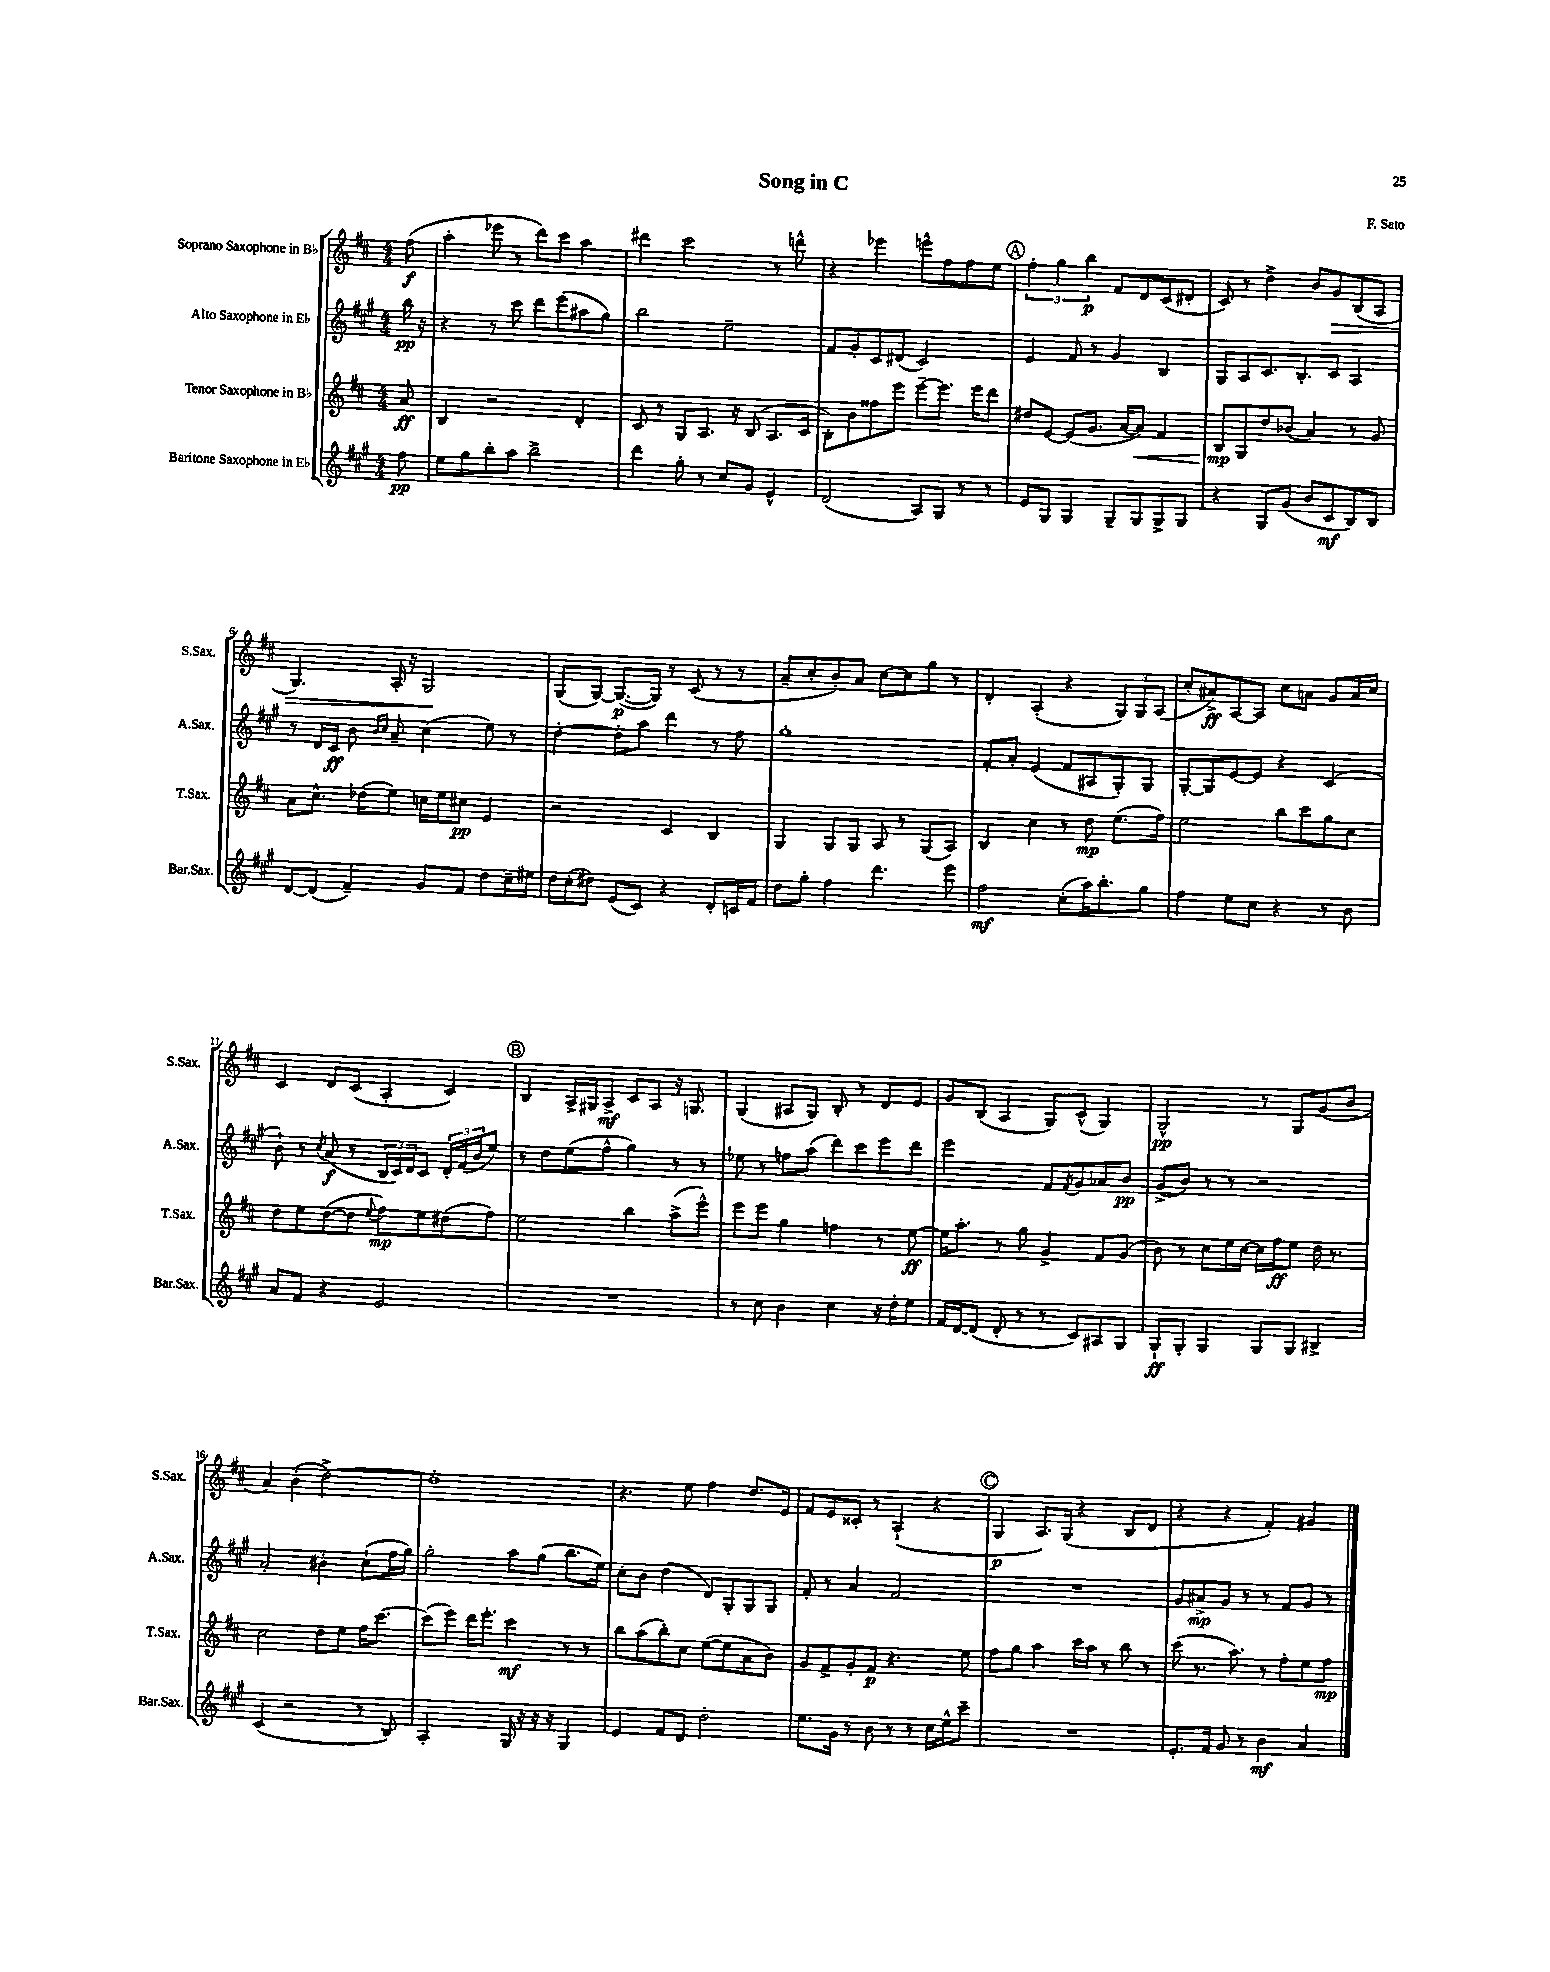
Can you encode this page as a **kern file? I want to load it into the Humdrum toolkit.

**kern	**dynam	**kern	**dynam	**kern	**dynam	**kern	**dynam
*part4	*part4	*part3	*part3	*part2	*part2	*part1	*part1
*staff4	*staff4	*staff3	*staff3	*staff2	*staff2	*staff1	*staff1
*I"Baritone Saxophone in E♭	*	*I"Tenor Saxophone in B♭	*	*I"Alto Saxophone in E♭	*	*I"Soprano Saxophone in B♭	*
*I'Bar.Sax.	*	*I'T.Sax.	*	*I'A.Sax.	*	*I'S.Sax.	*
*clefG2	*	*clefG2	*	*clefG2	*	*clefG2	*
*k[f#c#g#]	*	*k[f#c#]	*	*k[f#c#g#]	*	*k[f#c#]	*
*M4/4	*	*M4/4	*	*M4/4	*	*M4/4	*
=	=	=	=	=	=	=	=
8ff#\	pp	8a/	ff	16bb\	pp	(8ff#\	f
.	.	.	.	16r	.	.	.
=1	=1	=1	=1	=1	=1	=1	=1
8ee\L	.	4B/	.	4r	.	4aa'\	.
8gg#\	.	.	.	.	.	.	.
8bb'\	.	2r	.	8r	.	8eee-X\	.
8aa\J	.	.	.	8ccc#\	.	8r	.
2bb^\	.	.	.	8ddd\L	.	8ddd\L)	.
.	.	.	.	(8eee\	.	8ccc#\J	.
.	.	4d'/	.	8aa#X\	.	4aa\	.
.	.	.	.	8gg#\J)	.	.	.
=2	=2	=2	=2	=2	=2	=2	=2
4ddd\	.	8c#/	.	2bb\	.	4ddd#X\	.
.	.	8r	.	.	.	.	.
8gg#'\	.	8G/L	.	.	.	2ccc#\	.
8r	.	8.A/J	.	.	.	.	.
8cc#/L	.	.	.	2ee~\	.	.	.
.	.	16r	.	.	.	.	.
8g#/J	.	(8B/	.	.	.	.	.
4e^^/	.	8.A/L	.	.	.	8r	.
.	.	.	.	.	.	8dddn^^\	.
.	.	16c#/Jk	.	.	.	.	.
=3	=3	=3	=3	=3	=3	=3	=3
(2d/	.	8B'\L)	.	8f#/L	.	4r	.
.	.	8b\	.	8g#'/	.	.	.
.	.	8ff##X\	.	8c#/	.	4eee-X\	.
.	.	8eee\J	.	(8d#X/J	.	.	.
8A/L)	.	[8eee~\L	.	2c#/)	.	8eeen^^\L	.
8G#/J	.	8.eee\J]	.	.	.	8ff#\	.
8r	.	.	.	.	.	8ff#\	.
.	.	16eee\KL	.	.	.	.	.
8r	.	8ddd\J	.	.	.	8ee\J	.
!!LO:REH:place=s1:t=A
=4	=4	=4	=4	=4	=4	=4	=4
8e/L	.	8dd#X/L	.	4e/	.	6ff#'\	.
8G#/J	.	[8e/J	.	.	.	.	.
.	.	.	.	.	.	6gg\	.
4G#/	.	(8e/L]	.	8f#/	.	.	.
.	.	.	.	.	.	6bb\	p
.	.	8.g/J	.	8r	.	.	.
8G#~/L	.	.	.	4g#/	.	8f#/L	.
.	.	[16a/KL	.	.	.	.	.
!	!	!	!LO:HP:b	!	!	!	!
8G#/	.	8a/J])	<	.	.	8d/	.
8G#^/	.	4f#/	.	4B/	.	(8c#/	.
8G#/J	.	.	.	.	.	8d#X'/J	.
=5	=5	=5	=5	=5	=5	=5	=5
4r	.	8B/L	mp	8G#/L	.	8c#/)	.
.	.	8G/	[	8A/	.	8r	.
8G#/L	.	8dd/	.	8.c#/	.	4dd^\	.
(8g#/J	.	(8b-X/J	.	.	.	.	.
.	.	.	.	8.B'/	.	.	.
8b/L	.	4a/)	.	.	.	8b/L	.
!	!	!	!	!	!	!	!LO:HP:b
8c#/	mf	.	.	8c#/J	.	8g/	>
8B/)	.	8r	.	4A/	.	(8B/	.
8B/J	.	8g/	.	.	.	8A/J	.
!!LO:LB:g=z
=6	=6	=6	=6	=6	=6	=6	=6
[8d/L	.	8a\L	.	8r	.	4.G/)	.
(8d/J]	.	8.cc#^^\J	.	16d/LL	.	.	.
.	.	.	.	16c#/JJ	ff	.	.
4f#~/)	.	.	.	8b\	.	.	.
.	.	(16dd-X\KL	.	.	.	.	.
.	.	.	.	16qqb/LL	.	.	.
.	.	.	.	16qqcc#/JJ	.	.	.
.	.	8ee\J)	.	8a~/	.	16A'/	.
.	.	.	.	.	.	16r	.
8g#/L	.	16ccn\LL	.	(4cc#\	.	2G/	.
.	.	16ee\J	.	.	.	.	.
8f#/J	.	8cc#X\J	pp	.	.	.	.
8dd\L	.	4e/	.	8ee\)	.	.	.
16cc#~\L	.	.	.	8r	.	.	.
16ee#X\JJ	.	.	.	.	.	.	.
.	.	.	.	.	.	.	]
=7	=7	=7	=7	=7	=7	=7	=7
16dd\LL	.	2r	.	[4dd'\	.	(8G/L	.
(16cc#'\J	.	.	.	.	.	.	.
8dd#X\J)	.	.	.	.	.	[8G/J)	.
(8e/L	.	.	.	8dd'\L]	.	(8.G/L_	p
8c#/J)	.	.	.	8aa\J	.	.	.
.	.	.	.	.	.	16G/Jk])	.
4r	.	4c#/	.	4ddd\	.	8r	.
.	.	.	.	.	.	(8c#/	.
8d'/L	.	4B/	.	8r	.	8r	.
16cn/L	.	.	.	8ff#\	.	8r	.
16f#/JJ	.	.	.	.	.	.	.
=8	=8	=8	=8	=8	=8	=8	=8
8dd\L	.	4G/	.	1gg#'	.	8a~/L	.
8gg#'\J	.	.	.	.	.	8cc#'/	.
4ff#\	.	8G/L	.	.	.	8b'/)	.
.	.	8G/J	.	.	.	8a/J	.
4.ddd\	.	8A/	.	.	.	[8cc#\L	.
.	.	8r	.	.	.	8cc#\]	.
.	.	(8G/L	.	.	.	8gg\J	.
8eee\	.	8A/J)	.	.	.	8r	.
=9	=9	=9	=9	=9	=9	=9	=9
2ff#\	mf	4B/	.	8f#'/L	.	4d'/	.
.	.	.	.	8a'/J	.	.	.
.	.	4cc#\	.	(4e/	.	(4A'/	.
(8cc#'\L	.	8r	.	8f#/L	.	4r	.
16aa\K)	.	8dd\	mp	8A#X/	.	.	.
8.bb'\	.	.	.	.	.	.	.
.	.	(8.ee\L	.	8G#'/)	.	12G/L)	.
.	.	.	.	.	.	12G/	.
8gg#\J	.	.	.	8G#/J	.	.	.
.	.	.	.	.	.	(12A/J	.
.	.	16ff#\Jk)	.	.	.	.	.
=10	=10	=10	=10	=10	=10	=10	=10
4ff#\	.	2ee\	.	[8G#'/L	.	8cc#'/L	.
.	.	.	.	8G#/]	.	8a#X^/)	ff
8ee\L	.	.	.	[8e/	.	[8A/	.
8cc#\J	.	.	.	8e/J]	.	8A/J]	.
4r	.	8bb\L	.	4r	.	8cc#\L	.
.	.	8ccc#\	.	.	.	8an\J	.
8r	.	8gg\	.	(4c#/	.	8g/L	.
8b\	.	8cc#\J	.	.	.	16a/L	.
.	.	.	.	.	.	16cc#/JJ	.
!!LO:LB:g=z
=11	=11	=11	=11	=11	=11	=11	=11
8a/L	.	8dd\L	.	8b`\)	.	4c#/	.
8f#/J	.	8ee\	.	8r	.	.	.
.	.	.	.	8qcc#/	.	.	.
4r	.	([8dd\	.	(8a/	f	8d/L	.
.	.	8dd\J]	.	8r	.	(8c#/J	.
.	.	8qqee/	.	.	.	.	.
2e/	.	8ff#\L)	mp	24B/LL	.	4A'/	.
.	.	.	.	24c#/)	.	.	.
.	.	.	.	24d/J	.	.	.
.	.	8ee\	.	8c#/J	.	.	.
.	.	(8dd#X\	.	24d'/LL	.	4c#/)	.
.	.	.	.	(24f#/	.	.	.
.	.	.	.	24b/J	.	.	.
.	.	8ff#\J)	.	8ee/J)	.	.	.
!!LO:REH:place=s1:t=B
=12	=12	=12	=12	=12	=12	=12	=12
1r	.	2ee\	.	8r	.	4B/	.
.	.	.	.	8dd\L	.	.	.
.	.	.	.	(8ee\	.	16A^/LL	.
.	.	.	.	.	.	16G#X/J	.
.	.	.	.	8ff#^^\J	.	8A^/J	mf
.	.	4bb\	.	4gg#\)	.	8c#/L	.
.	.	.	.	.	.	8A/J	.
.	.	(8aa^\L	.	8r	.	16r	.
.	.	.	.	.	.	8.Gn/	.
.	.	8eee^^\J)	.	8r	.	.	.
=13	=13	=13	=13	=13	=13	=13	=13
8r	.	8eee\L	.	8ee-X\	.	(4G/	.
8cc#\	.	8eee\J	.	8r	.	.	.
4b\	.	4gg\	.	8ffn\L	.	8A#X/L	.
.	.	.	.	(8aa\J	.	8G/J)	.
4cc#\	.	4ffn\	.	8ddd\L)	.	8B'/	.
.	.	.	.	8ccc#\	.	8r	.
16r	.	8r	.	8eee\	.	8d/L	.
16dd'\KL	.	.	.	.	.	.	.
8ee\J	.	[8ee\	ff	8ddd\J	.	8e/J	.
=14	=14	=14	=14	=14	=14	=14	=14
16f#/LL	.	16ee\KL]	.	2eee\	.	8g/L	.
[16d/J	.	8.aa'\J	.	.	.	.	.
(8d/J]	.	.	.	.	.	(8B/J	.
8d'/	.	8r	.	.	.	4A/	.
8r	.	8gg\	.	.	.	.	.
8r	.	4g^/	.	8f#/L	.	8G/L)	.
.	.	.	.	8qf#/	.	.	.
8c#/L)	.	.	.	8g#/	.	(8c#^^/J	.
8A#X/	.	8f#/L	.	8a-X/	.	4G/)	.
8G#/J	.	(8g/J	.	8b/J	pp	.	.
=15	=15	=15	=15	=15	=15	=15	=15
8G#`/L	ff	8b\)	.	(8g#^/L	.	2G^^/	pp
8G#'/J	.	8r	.	8b/J)	.	.	.
4G#/	.	8cc#\L	.	8r	.	.	.
.	.	16ee\L	.	8r	.	.	.
.	.	[16cc#\JJ	.	.	.	.	.
8G#/L	.	16cc#\LL]	.	2r	.	8r	.
.	.	16ff#\J	ff	.	.	.	.
8G#/J	.	8ee\J	.	.	.	8G/L	.
4B#X^/	.	16dd\	.	.	.	(8g/	.
.	.	8.r	.	.	.	.	.
.	.	.	.	.	.	8b/J	.
!!LO:LB:g=z
=16	=16	=16	=16	=16	=16	=16	=16
(4c#/	.	2cc#\	.	2a'/	.	4a/)	.
2r	.	.	.	.	.	(4b'\	.
.	.	8dd\L	.	4b#X'\	.	[2dd^\)	.
.	.	8ee\J	.	.	.	.	.
8r	.	16ff#\KL	.	(8cc#`\L	.	.	.
.	.	[8.ccc#\J	.	.	.	.	.
8B/)	.	.	.	16ff#\L	.	.	.
.	.	.	.	16gg#\JJ)	.	.	.
=17	=17	=17	=17	=17	=17	=17	=17
2A'/	.	(8ccc#\L]	.	2gg#'\	.	1dd']	.
.	.	8eee\J)	.	.	.	.	.
.	.	16ddd\KL	.	.	.	.	.
.	.	8.eee'\J	.	.	.	.	.
16G#/	.	4ccc#\	mf	8aa\L	.	.	.
16r	.	.	.	.	.	.	.
16r	.	.	.	(8gg#\J	.	.	.
16r	.	.	.	.	.	.	.
4G#/	.	8r	.	8.bb\L	.	.	.
.	.	8r	.	.	.	.	.
.	.	.	.	16ee\Jk)	.	.	.
=18	=18	=18	=18	=18	=18	=18	=18
4e/	.	8bb\L	.	8cc#'\L	.	4.r	.
.	.	(8aa\	.	8b\J	.	.	.
8f#/L	.	8bb'\)	.	(4dd\	.	.	.
8d/J	.	8cc#\J	.	.	.	8ee\	.
2dd'\	.	([8ee\L	.	8d/L)	.	4ff#\	.
.	.	8ee\]	.	8G#'/	.	.	.
.	.	8a\	.	8G#/	.	8.dd/L	.
.	.	8b\J)	.	8G#/J	.	.	.
.	.	.	.	.	.	16e/Jk	.
=19	=19	=19	=19	=19	=19	=19	=19
8.ee\L	.	8g/L	.	8f#'/	.	8f#/L	.
.	.	8f#^/	.	8r	.	8e/	.
16g#\Jk	.	.	.	.	.	.	.
8r	.	8g'/	.	4a/	.	8c##X'/J	.
8b\	.	8f#/J	p	.	.	8r	.
8r	.	4.r	.	2f#/	.	(4A`/	.
8r	.	.	.	.	.	.	.
16cc#\LL	.	.	.	.	.	4r	.
16ee^^\J	.	.	.	.	.	.	.
8ccc#~\J	.	8ee\	.	.	.	.	.
!!LO:REH:place=s1:t=C
=20	=20	=20	=20	=20	=20	=20	=20
1r	.	8ff#\L	.	1r	.	4G/	p
.	.	8gg\J	.	.	.	.	.
.	.	4aa\	.	.	.	8.A/L)	.
.	.	.	.	.	.	(16G/Jk	.
.	.	16ccc#\LL	.	.	.	4r	.
.	.	16aa\JJ	.	.	.	.	.
.	.	8r	.	.	.	.	.
.	.	8bb\	.	.	.	8B/L	.
.	.	8r	.	.	.	8d/J	.
=21	=21	=21	=21	=21	=21	=21	=21
8.e'/L	.	(8ccc#\	.	8g#/L	.	4r	.
.	.	8.r	.	8a#X^/	mp	.	.
16f#/Jk	.	.	.	.	.	.	.
8g#/	.	.	.	8g#/J	.	4r	.
.	.	8.aa\)	.	.	.	.	.
8r	.	.	.	8r	.	.	.
4b\	mf	8r	.	8r	.	4f#'/)	.
.	.	8ff#'\L	.	8f#/L	.	.	.
4a/	.	8ee\	.	8g#/J	.	4g#X/	.
.	.	8ff#\J	mp	8r	.	.	.
==	==	==	==	==	==	==	==
*-	*-	*-	*-	*-	*-	*-	*-
